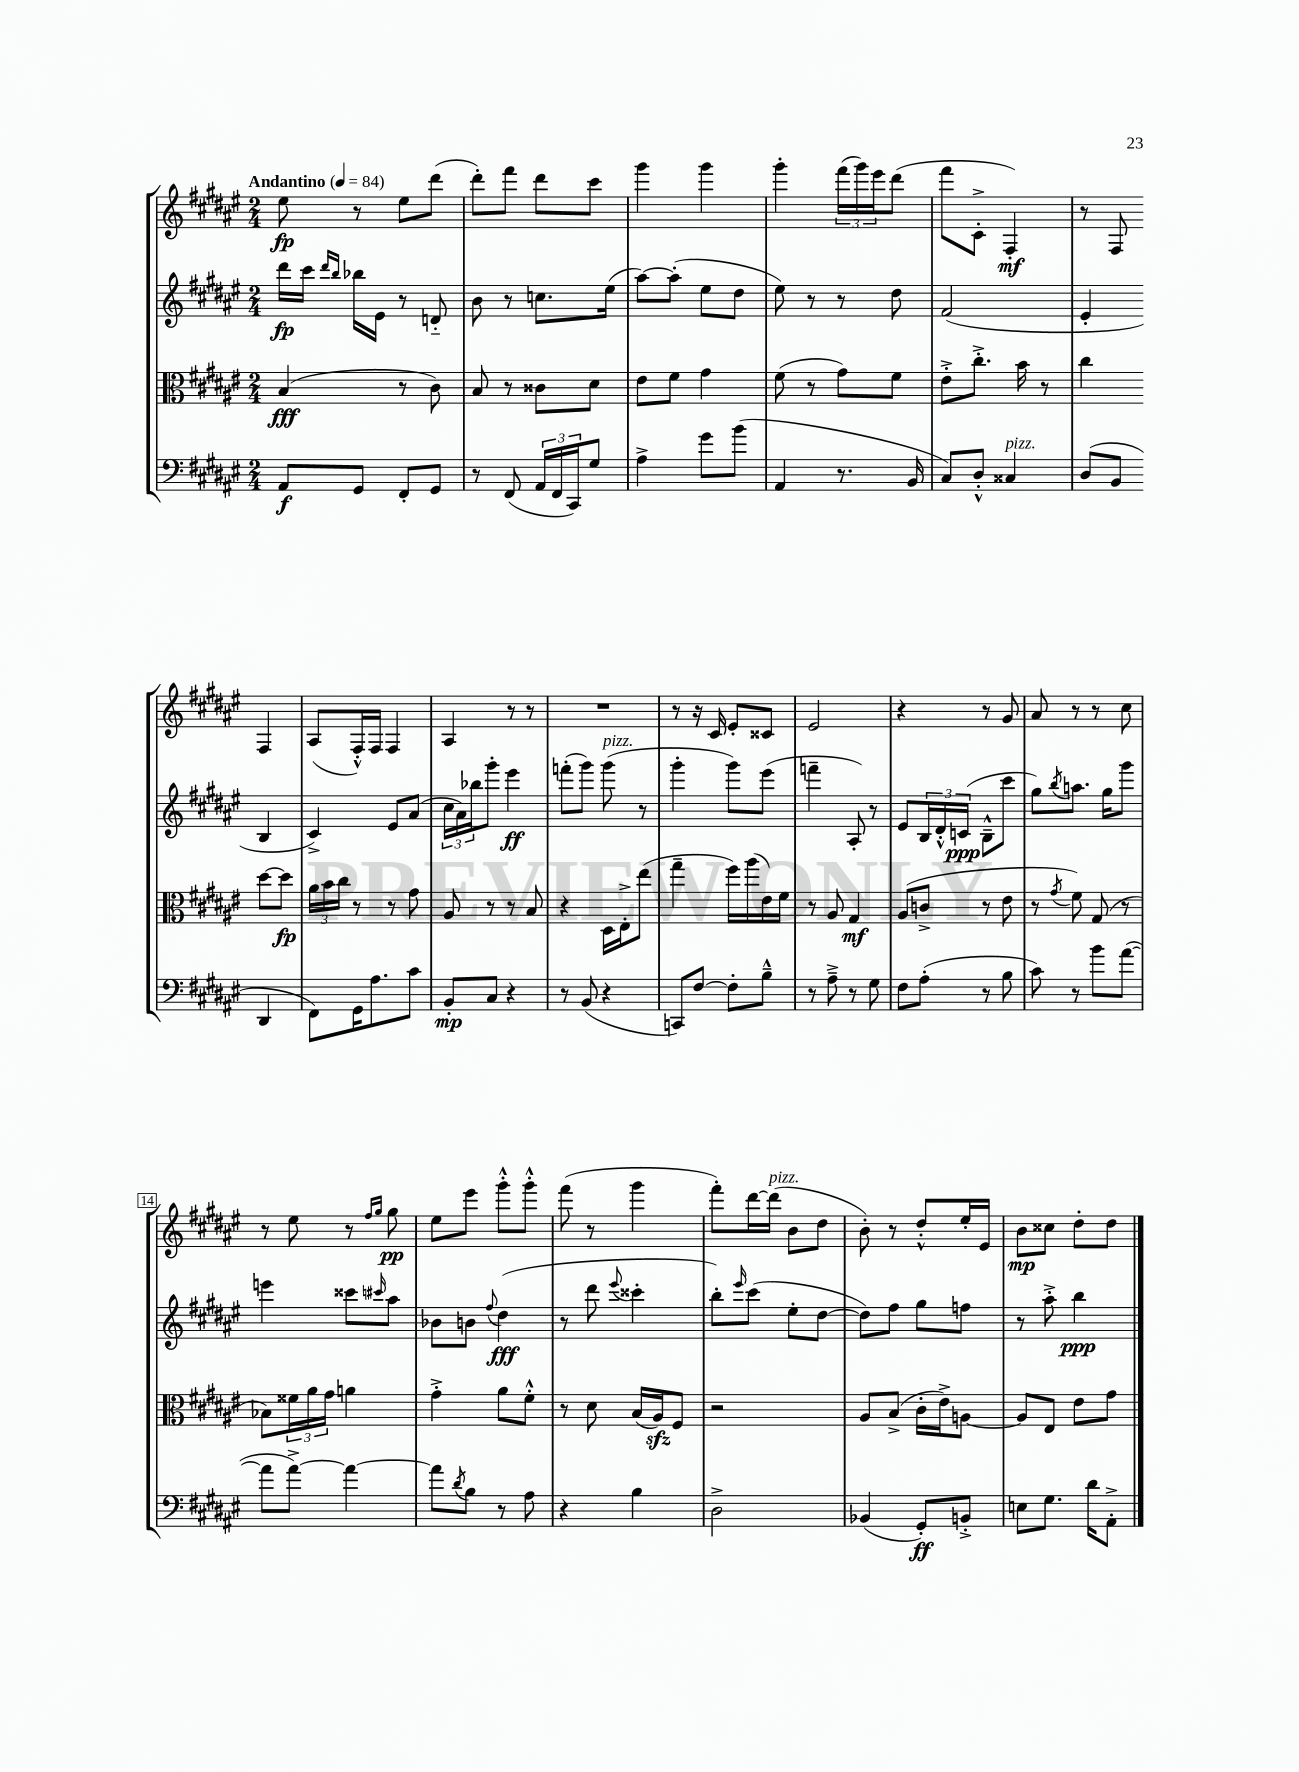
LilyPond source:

<<
\new StaffGroup <<
\new Staff = "s0" {
    \clef treble \key fis \major \numericTimeSignature \time 2/4 \tempo "Andantino" 4 = 84
    eis''8\fp r8 eis''8 dis'''8( |
    dis'''8-.) fis'''8 dis'''8 cis'''8 |
    gis'''4 gis'''4 |
    gis'''4-. \tuplet 3/2 { fis'''16( gis'''16) eis'''16 } dis'''8( |
    fis'''8 cis'8-.-> fis4-.\mf) |
    r8 fis8 fis4 |
    ais8( fis16-.-^) fis16 fis4 |
    ais4 r8 r8 |
    R2 |
    r8 r16 cis'16 eis'8-. cisis'8 |
    eis'2 |
    r4 r8 gis'8 |
    ais'8 r8 r8 cis''8 |
    r8 eis''8 r8 \grace { fis''16 gis''16 } gis''8\pp |
    eis''8 eis'''8 gis'''8-.-^ gis'''8-.-^ |
    fis'''8( r8 gis'''4 |
    fis'''8-.) dis'''16~ dis'''16^\markup { \italic "pizz." }( b'8 dis''8 |
    b'8-.) r8 dis''8-.-^ eis''16-. eis'16 |
    b'8\mp cisis''8 dis''8-. dis''8 \bar "|." |
}
\new Staff = "s1" {
    \clef treble \key fis \major \numericTimeSignature \time 2/4
    dis'''16\fp cis'''16 \grace { dis'''16 b''16 } bes''16 eis'16 r8 d'8-_ |
    b'8 r8 c''8. eis''16( |
    ais''8~) ais''8-.( eis''8 dis''8 |
    eis''8) r8 r8 dis''8 |
    fis'2( |
    eis'4-. b4 |
    cis'4->) eis'8 ais'8( |
    \tuplet 3/2 { cis''16 ais'16) bes''16 } gis'''8-. eis'''4\ff |
    f'''8-.( gis'''8) gis'''8^\markup { \italic "pizz." }( r8 |
    gis'''4-. gis'''8) eis'''8( |
    f'''4-- ais8-.) r8 |
    eis'8 \tuplet 3/2 { b16 dis'16-.-^ c'16\ppp( } b8---^ cis'''8 |
    gis''8) \acciaccatura { b''8 } a''8. gis''16 gis'''8 |
    e'''4 cisis'''8 \grace { cis'''16 } ais''8 |
    bes'8 b'8 \appoggiatura { fis''8 } dis''4\fff( |
    r8 dis'''8 \appoggiatura { eis'''8 } cisis'''4-. |
    b''8-.) \grace { eis'''16 } cis'''8( eis''8-. dis''8~ |
    dis''8) fis''8 gis''8 f''8 |
    r8 ais''8-.-> b''4\ppp \bar "|." |
}
\new Staff = "s2" {
    \clef alto \key fis \major \numericTimeSignature \time 2/4
    b4\fff( r8 cis'8) |
    b8 r8 cisis'8 dis'8 |
    eis'8 fis'8 gis'4 |
    fis'8( r8 gis'8) fis'8 |
    eis'8-.-> cis''8.-.-> b'16 r8 |
    cis''4 dis''8~ dis''8\fp |
    \tuplet 3/2 { ais'16 b'16 cis''16 } r8 r8 gis'8 |
    ais8 r8 r8 b8 |
    r4 dis16 eis16-.-> eis''8( |
    gis''4-- fis''16) ais''16( eis'16) fis'16 |
    r8 ais8 gis4\mf |
    ais8( c'8-> r8 eis'8 |
    r8 \acciaccatura { gis'8 } fis'8) gis8( r8 |
    bes8) \tuplet 3/2 { fisis'16 ais'16 gis'16 } a'4 |
    gis'4-.-> ais'8 fis'8-.-^ |
    r8 dis'8 b16( ais16\sfz) fis8 |
    r2 |
    ais8 b8->( cis'16-. eis'16->) a8~ |
    a8 eis8 eis'8 gis'8 \bar "|." |
}
\new Staff = "s3" {
    \clef bass \key fis \major \numericTimeSignature \time 2/4
    ais,8\f gis,8 fis,8-. gis,8 |
    r8 fis,8( \tuplet 3/2 { ais,16 fis,16 cis,16) } gis8 |
    ais4-> gis'8 b'8( |
    ais,4 r8. b,16 |
    cis8) dis8-.-^ cisis4^\markup { \italic "pizz." } |
    dis8( b,8 dis,4 |
    fis,8) gis,16 ais8. cis'8 |
    b,8-.\mp cis8 r4 |
    r8 b,8( r4 |
    c,8) fis8~ fis8-. b8---^ |
    r8 ais8---> r8 gis8 |
    fis8 ais8-.( r8 b8 |
    cis'8) r8 b'8 ais'8~( |
    ais'8 ais'8~->) ais'4~ |
    ais'8 \acciaccatura { dis'8 } b8 r8 ais8 |
    r4 b4 |
    dis2-> |
    bes,4( gis,8-.\ff) b,8-.-> |
    e8 gis8. dis'16 ais,8-.-> \bar "|." |
}
>>
>>
\layout { \context { \Score \override BarNumber.stencil = #(make-stencil-boxer 0.1 0.3 ly:text-interface::print) } }
